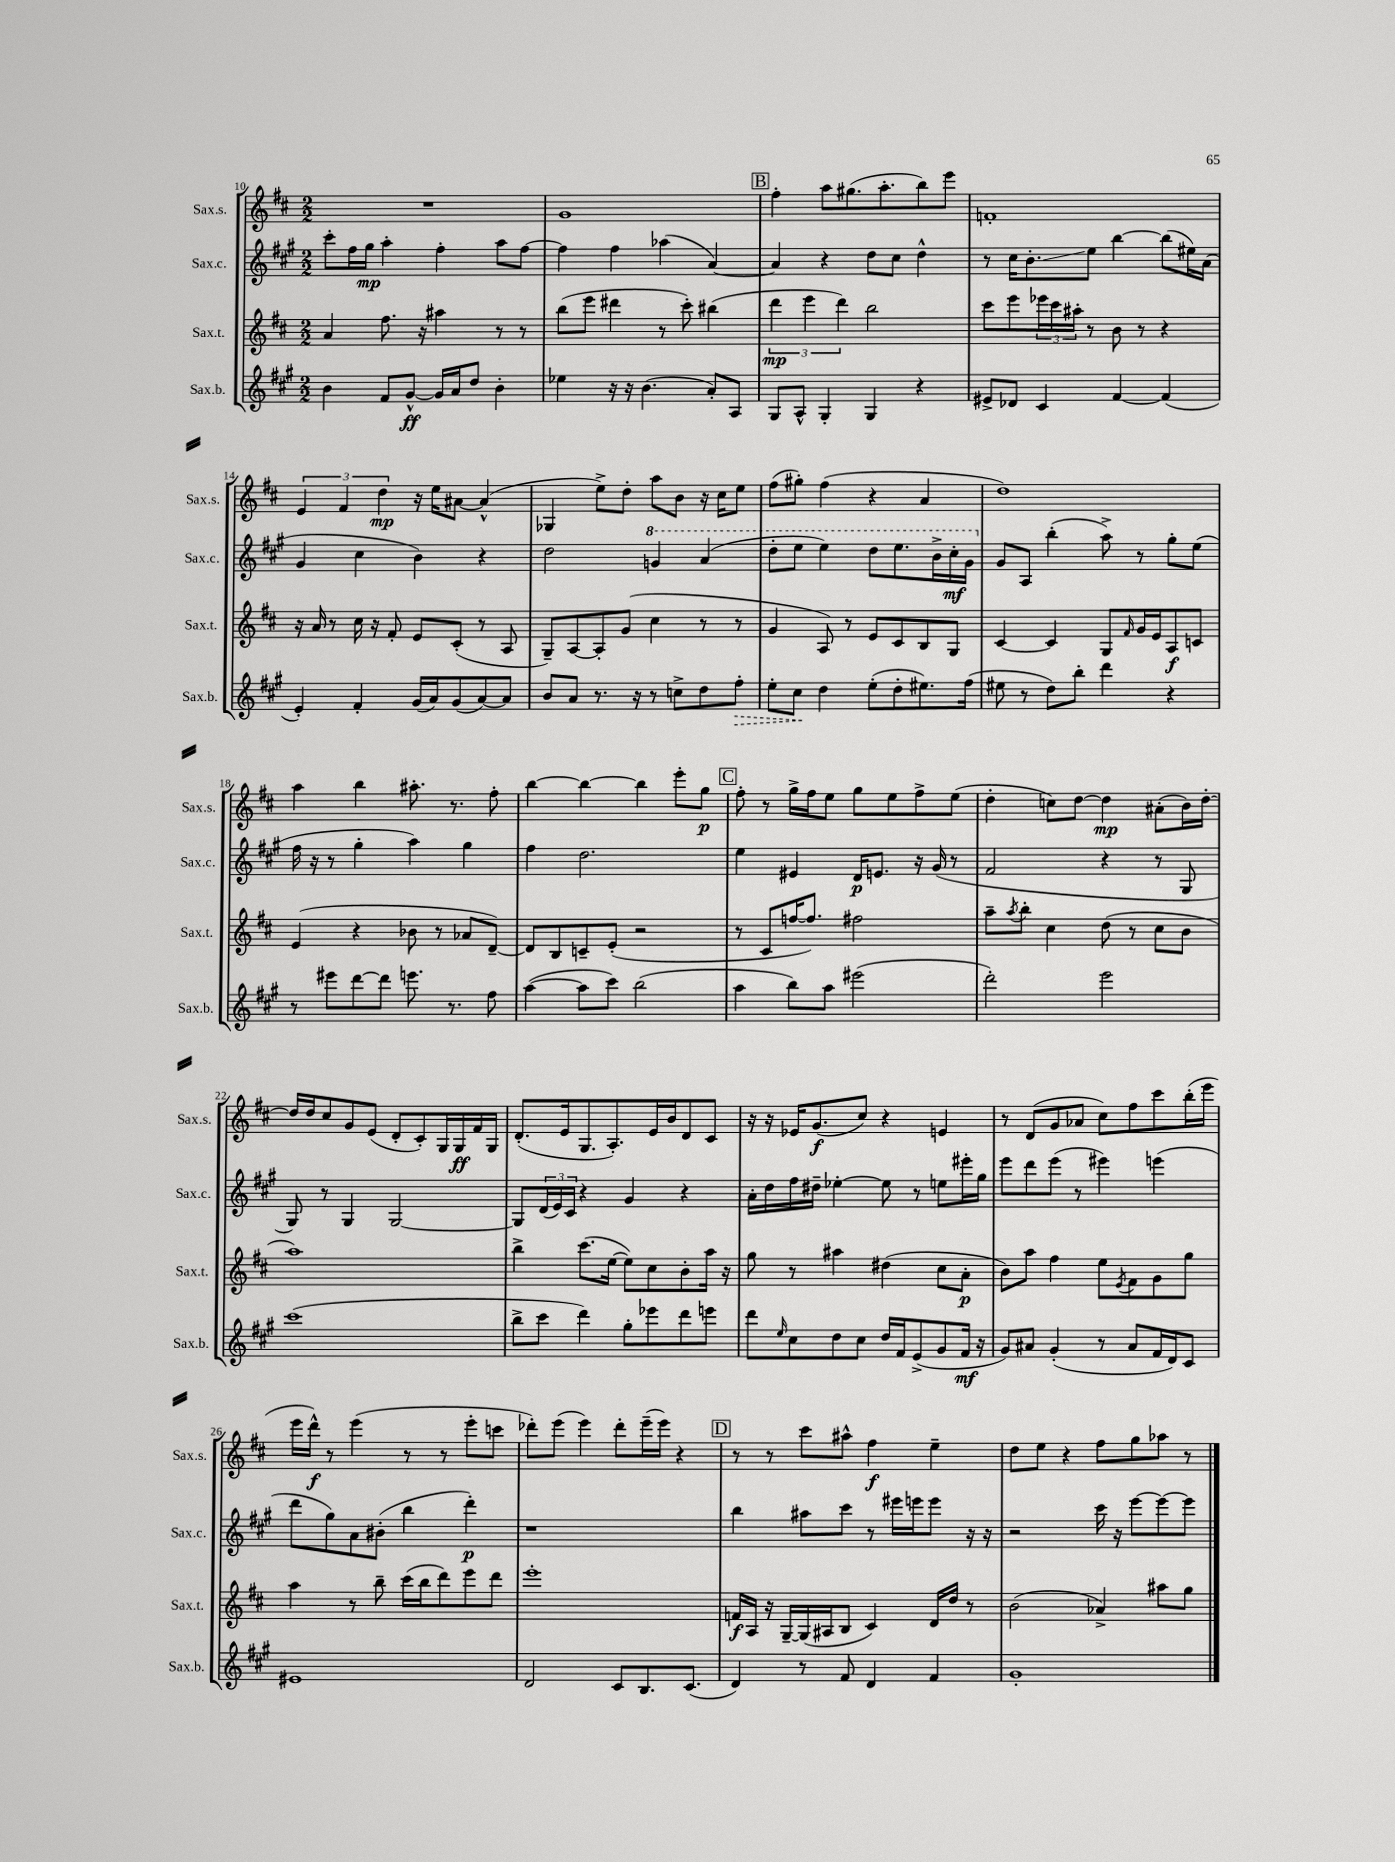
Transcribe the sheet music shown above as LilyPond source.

<<
\new StaffGroup <<
\new Staff = "s0" \with { instrumentName = "Sax.s." shortInstrumentName = "Sax.s." } {
    \clef treble \key d \major \numericTimeSignature \time 2/2
    R1 |
    g'1 |
    \mark \markup { \box "B" } fis''4-. a''8 gis''8.( a''8.-. b''8) e'''8 |
    f'1-. |
    \tuplet 3/2 { e'4 fis'4 d''4\mp } r16 e''16 ais'8~ ais'4-^( |
    ges4 e''8->) d''8-. a''8 b'8 r16 cis''16 e''8 |
    fis''8( gis''8-.) fis''4( r4 a'4 |
    d''1) |
    a''4 b''4 ais''8.-. r8. fis''8-. |
    b''4~ b''4~ b''4 e'''8-. g''8\p |
    \mark \markup { \box "C" } fis''8-. r8 g''16-> fis''16 e''8 g''8 e''8 fis''8-> e''8( |
    d''4-. c''8) d''8~ d''4\mp ais'8-.( b'16) d''16~-. |
    d''16 d''16 cis''8 g'8 e'8( d'8-. cis'8-.) g16 g16\ff fis'16 g16 |
    d'8.-.( e'16 g8. a8.-.) e'16 b'16 d'8 cis'8 |
    r16 r16 ees'16 g'8.\f( cis''8) r4 e'4 |
    r8 d'8( g'8 aes'8 cis''8) fis''8 cis'''8 b''16-.( e'''16 |
    e'''16 d'''16-^\f) r8 e'''4( r8 r8 e'''8-. c'''8 |
    des'''8-.) e'''8( e'''4) des'''8-. e'''16--( e'''16) r4 |
    \mark \markup { \box "D" } r8 r8 cis'''8 ais''8-^ fis''4\f e''4-- |
    d''8 e''8 r4 fis''8 g''8 aes''8 r8 \bar "|." |
}
\new Staff = "s1" \with { instrumentName = "Sax.c." shortInstrumentName = "Sax.c." } {
    \clef treble \key a \major \numericTimeSignature \time 2/2
    cis'''8-. fis''16 gis''16\mp a''4-. fis''4-. a''8 fis''8~ |
    fis''4 fis''4 aes''4( a'4~) |
    \mark \markup { \box "B" } a'4 r4 d''8 cis''8 d''4-^ |
    r8 cis''16 b'8.-.\glissando e''8 b''4~ b''8( eis''16) a'16( |
    gis'4 cis''4 b'4) r4 |
    d''2 \ottava #1 g''4 a''4( |
    d'''8-. e'''8 e'''4) d'''8 e'''8. b''16-> cis'''16-.\mf gis''16 \ottava #0 |
    gis'8 a8 b''4-.( a''8->) r8 gis''8-. e''8( |
    fis''16 r16 r8 gis''4-. a''4) gis''4 |
    fis''4 d''2. |
    \mark \markup { \box "C" } e''4 eis'4 d'16\p e'8. r16 gis'16( r8 |
    fis'2 r4 r8 gis8 |
    gis8) r8 gis4 gis2~ |
    gis8 \tuplet 3/2 { d'16( e'16) cis'16 } r4 gis'4 r4 |
    a'16-. d''16 fis''16 dis''16-- ees''4~-. ees''8 r8 e''8 eis'''16-. gis''16 |
    e'''8 d'''8 e'''8( r8 eis'''4) e'''4( |
    d'''8 gis''8) a'8 bis'8-.( b''4 d'''4-.\p) |
    r1 |
    \mark \markup { \box "D" } b''4 ais''8 cis'''8 r8 eis'''16 e'''16 e'''8 r16 r16 |
    r2 cis'''16 r16 e'''8~ e'''8~ e'''8 \bar "|." |
}
\new Staff = "s2" \with { instrumentName = "Sax.t." shortInstrumentName = "Sax.t." } {
    \clef treble \key d \major \numericTimeSignature \time 2/2
    a'4 fis''8. r16 ais''4 r8 r8 |
    b''8( e'''8 dis'''4 r8 cis'''8-.) bis''4( |
    \mark \markup { \box "B" } \tuplet 3/2 { d'''4\mp e'''4 d'''4) } b''2 |
    cis'''8 e'''8 \tuplet 3/2 { ees'''16 cis'''16 ais''16-. } r8 b'8 r8 r4 |
    r16 a'16 r8 cis''16 r16 fis'8-. e'8 cis'8-.( r8 a8 |
    g8--) a8~ a8-. g'8( cis''4 r8 r8 |
    g'4 a8) r8 e'8 cis'8 b8 g8 |
    cis'4~ cis'4 g8 \grace { fis'16 } g'16 e'16 a8\f c'8 |
    e'4( r4 bes'8 r8 aes'8 d'8~--) |
    d'8 b8 c'8-- e'8-.( r2 |
    \mark \markup { \box "C" } r8 cis'8 f''16~ f''8.) fis''2 |
    a''8-- \acciaccatura { a''8 } b''8-. cis''4 d''8( r8 cis''8 b'8 |
    a''1) |
    b''4-> cis'''8.( e''16~ e''8) cis''8 b'8-. a''16 r16 |
    g''8 r8 ais''4 dis''4( cis''8 a'8-.\p |
    b'8) a''8 fis''4 e''8 \acciaccatura { e'8 } fis'8 g'8 g''8 |
    a''4 r8 b''8-- cis'''16( b''16 d'''8) e'''8 d'''8 |
    e'''1-. |
    \mark \markup { \box "D" } f'16\f a16 r16 g16~-- g16( ais16 b8 cis'4) d'16 d''16 r8 |
    b'2( aes'4->) ais''8 g''8 \bar "|." |
}
\new Staff = "s3" \with { instrumentName = "Sax.b." shortInstrumentName = "Sax.b." } {
    \clef treble \key a \major \numericTimeSignature \time 2/2
    b'4 fis'8 gis'8~-^\ff gis'16 a'16 d''8 b'4-. |
    ees''4 r16 r16 b'4.( a'8-.) a8 |
    \mark \markup { \box "B" } gis8 a8-^ gis4-. gis4 r4 |
    eis'8-> des'8 cis'4 fis'4~ fis'4( |
    e'4-.) fis'4-. gis'16( a'16) gis'8( a'8~) a'8 |
    b'8 a'8 r8. r16 r8 c''8-> d''8 \once \override Hairpin.style = #'dashed-line fis''8-.\> |
    e''8-. cis''8\! d''4 e''8-.( d''8-. eis''8.) fis''16( |
    eis''8 r8 d''8) b''8-. d'''4 r4 |
    r8 eis'''8 d'''8~ d'''8 e'''8. r8. fis''8 |
    a''4~( a''8 cis'''8) b''2( |
    \mark \markup { \box "C" } a''4 b''8) a''8 eis'''2( |
    d'''2-.) e'''2 |
    cis'''1( |
    b''8-> cis'''8 d'''4) gis''8-. ees'''8 d'''8 e'''8 |
    d'''8 \grace { e''16 } cis''8 d''8 cis''8 d''16 fis'16 e'8->( gis'8 fis'16\mf r16 |
    gis'8) ais'8 gis'4-.( r8 ais'8 fis'16 d'16) cis'8 |
    eis'1 |
    d'2 cis'8 b8. cis'8.( |
    \mark \markup { \box "D" } d'4) r8 fis'8 d'4 fis'4 |
    gis'1-. \bar "|." |
}
>>
>>
\layout { \context { \Score currentBarNumber = #10 } }
